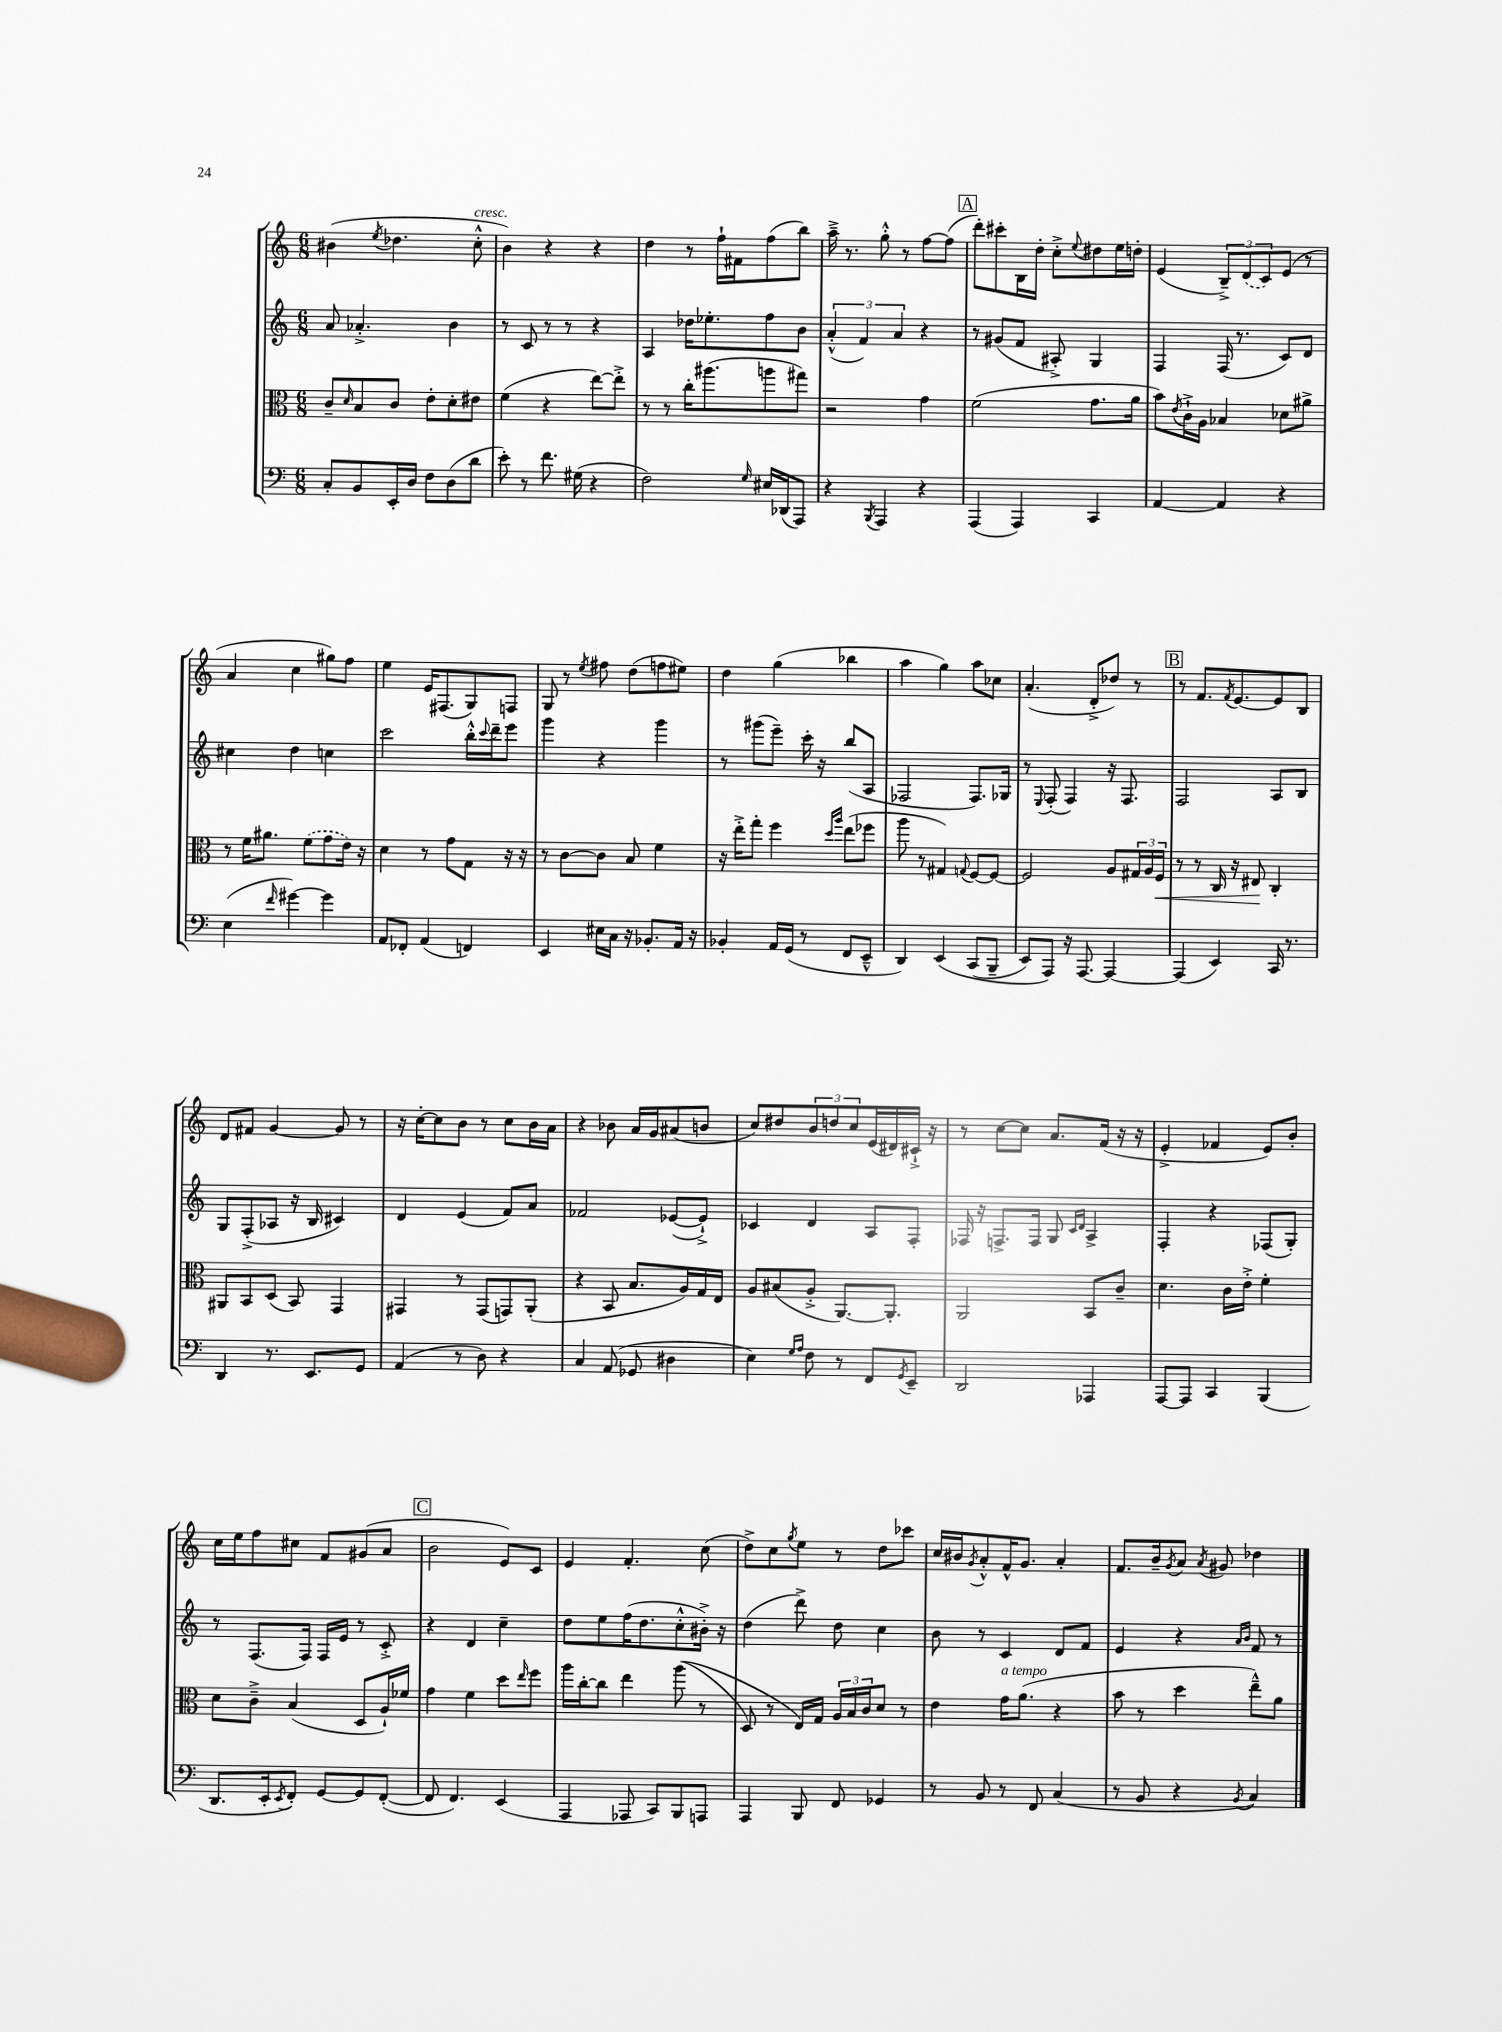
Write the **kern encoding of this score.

**kern	**kern	**kern	**kern
*staff4	*staff3	*staff2	*staff1
*clefF4	*clefC3	*clefG2	*clefG2
*k[]	*k[]	*k[]	*k[]
*M6/8	*M6/8	*M6/8	*M6/8
8C'	8c~	8a	(4b#
.	16qqd	.	.
8BB	8B	4.a-'^	.
.	.	.	8qee
16EE'	8c	.	4.dd-
16D	.	.	.
8F	8e'	.	.
(8D	8d'	4b	.
8d	8e#	.	8cc'^^
=	=	=	=
8e')	(4f	8r	4b)
8r	.	8c	.
8.f	4r	8r	4r
.	.	8r	.
(16G#	.	.	.
4r	[8ee)	4r	4r
.	8ee'^]	.	.
=	=	=	=
2F)	8r	4A	4dd
.	8r	.	.
.	16cc'	16dd-	8r
.	(8.aa#	8.ee-'	.
.	.	.	16ff`
.	.	.	16f#
16qqG	.	.	.
16E#	8aa	8ff	(8ff
(16DD-	.	.	.
8AAA)	8gg#)	8b	8bb)
=	=	=	=
4r	2r	(6a'^^	16aa~^
.	.	.	8.r
.	.	6f)	.
8qBBB	.	.	.
4AAA	.	.	8gg'^^
.	.	6a	.
.	.	.	8r
4r	4g	4r	[8ff
.	.	.	(8ff]
=	=	=	=
(4AAA	(2f	8r	8ddd')
.	.	(8g#	8ccc#'
4AAA)	.	8f	16B
.	.	.	16dd'
.	.	8A#'^)	8cc'^
.	.	.	8qqee
4CC	8.g	4G	8dd#
.	.	.	16ee
.	16a	.	16dd'
=	=	=	=
[4AA	8b)	4F	(4e
.	8qe	.	.
.	16c`^	.	.
.	16A	.	.
4AA]	4B-	(16F	12B~^)
.	.	8.r	.
.	.	.	(12d
.	.	.	12c)
4r	8d-	8c)	(8e
.	8a#^	8d	8r
=	=	=	=
(4E	8r	4cc#	4a
.	16f	.	.
.	8.a#	.	.
16qqf	.	.	.
[4g#)	.	4dd	4cc
.	(8f	.	.
4g#]	8g	4cc	8gg#)
.	16e)	.	8ff
.	16r	.	.
=	=	=	=
8AA	4d	2ccc	4ee
8FF-'	.	.	.
(4AA	8r	.	16e
.	.	.	(8.F#
.	8g	.	.
4FF)	8G	16bb'^^	8G)
.	.	8qqccc	.
.	.	16ddd~	.
.	16r	8eee	8F
.	16r	.	.
=	=	=	=
4EE	8r	4ggg	8G
.	[8c	.	8r
.	.	.	8qee
16E#	8c]	4r	8ff#
16C	.	.	.
16r	8B	.	(8dd
8.BB-'	.	.	.
.	4f	4ggg	8ff
16AA	.	.	8ee#)
16r	.	.	.
=	=	=	=
4BB-'	16r	8r	4dd
.	16ee'^	.	.
.	8gg'	(8ggg#	.
16AA	4ff	8eee~)	(4gg
(16GG	.	.	.
8r	.	16ccc'	.
.	.	16r	.
.	16qqdd	.	.
.	16qqaa	.	.
8FF	(8ee	(8bb	4bb-
8EE~^^	8ff-	8A	.
=	=	=	=
4DD)	8aa	2F-	4aa
.	8r	.	.
&(4EE	4G#)	.	4gg)
.	8qqG	.	.
(8CC	[8F	8.F-)	8aa
8BBB~	8F_	.	8cc-
.	.	16G-	.
=	=	=	=
8EE)	2F]	8r	(4.a'
.	.	8qqE	.
8AAA&)	.	(8F'	.
16r	.	4F)	.
[8.AAA	.	.	.
.	.	.	8d'^
4AAA_	8A	16r	8dd-)
.	.	8.F	.
.	24G#	.	8r
.	24A	.	.
.	24F	.	.
=	=	=	=
(4AAA]	8r	2F	8r
.	8r	.	8.f
4EE)	16C	.	.
.	.	.	8qf
.	16r	.	[8.e
.	8E#	.	.
16CC	4C'	8A	8e]
8.r	.	.	.
.	.	8B	8B
=	=	=	=
4DD	8AA#	8G	8d
.	8BB	(8F'^	8f#
8.r	(8D	8A-	[4g
.	8BB)	16r	.
8.EE	.	16B	.
.	4GG	4c#)	8g]
8GG	.	.	8r
=	=	=	=
(4AA	4GG#	4d	16r
.	.	.	[16cc'
.	.	.	8cc]
8r	8r	(4e	8b
8D)	(8GG#	.	8r
4r	8GG)	8f)	8cc
.	(8AA'	8a	16b
.	.	.	16a
=	=	=	=
4C	4r	2f-	4r
(8AA	8BB	.	8b-
8GG-	8.B	.	16a
.	.	.	16g
4D#	.	([8e-	(8a#
.	16A)	.	.
.	16G	8e-`^])	8b
.	16E	.	.
=	=	=	=
4E)	8A	4c-	8cc)
.	(8B#	.	8dd#
16qqG	.	.	.
16qqA	.	.	.
8F	8A'^	4d	12b
.	.	.	12dd
8r	[8.AA)	.	.
.	.	.	12cc
8FF	.	8A	(16e
.	8.AA']	.	16d#)
8qGG	.	.	.
8EE~	.	8F'	16c#`^
.	.	.	16r
=	=	=	=
2DD	2AA	16F-	8r
.	.	16r	.
.	.	8.F^	[8cc
.	.	.	8cc]
.	.	16F	.
.	.	8G	8.a
.	.	16qqc	.
.	.	16qqd	.
4AAA-	8BB	4A^	.
.	.	.	(16f
.	8c~	.	16r
.	.	.	16r
=	=	=	=
[8AAA	4.d	4F'	4e'^
8AAA]	.	.	.
4CC	.	4r	4f-
.	16c	.	.
.	16e'^	.	.
(4BBB	4f'	(8F-	8e)
.	.	8G')	8b'
=	=	=	=
8.DD	8d	8r	16cc
.	.	.	16ee
.	8c~^	(8.F	8ff
16EE'	.	.	.
8qEE	.	.	.
8FF')	(4B	.	8cc#
.	.	16F)	.
[8GG	.	16F	8f
.	.	16e	.
8GG]	8D	8r	(8g#
([8FF'	16A`)	8c'^	8a
.	16f-	.	.
=	=	=	=
8FF]	4g	4r	2b
4.FF)	.	.	.
.	4f	4d	.
(4EE	8dd	4cc~	8e)
.	16qqee	.	.
.	8ff	.	8c
=	=	=	=
4AAA	16aa	8dd	4e
.	[16cc'	.	.
.	8cc]	8ee	.
8AAA-	4ee	(16ff	4.f'
.	.	8.dd	.
8CC)	.	.	.
8BBB	&((8aa	8cc'^^	.
8AAA	8r	16b#'^)	(8cc
.	.	16r	.
=	=	=	=
4AAA	8D)	(4dd	8dd^)
.	8r	.	8cc
.	.	.	8qgg
8BBB	16E&)	8ddd^)	8ee
.	16G	.	.
8FF	24A	8dd	8r
.	24B	.	.
.	24c	.	.
4GG-	8d	4cc	8dd
.	8r	.	8ccc-
=	=	=	=
8r	4e	8b	16cc
.	.	.	16b#
.	.	.	8qg
8BB	.	8r	8a'^^
8r	16g	4c	16f^^
.	(8.a	.	8.g
8FF	.	.	.
(4C	4r	8d	4a'
.	.	8f	.
=	=	=	=
8r	8b	4e	8.f
8BB	8r	.	.
.	.	.	16b~
.	.	.	8qg
4r	4dd	4r	8a
.	.	.	8qa
.	.	.	8g#
.	.	16qqa	.
8qBB	.	16qqb	.
4C)	8ee~^^)	8f	4dd-
.	8a	8r	.
==	==	==	==
*-	*-	*-	*-
